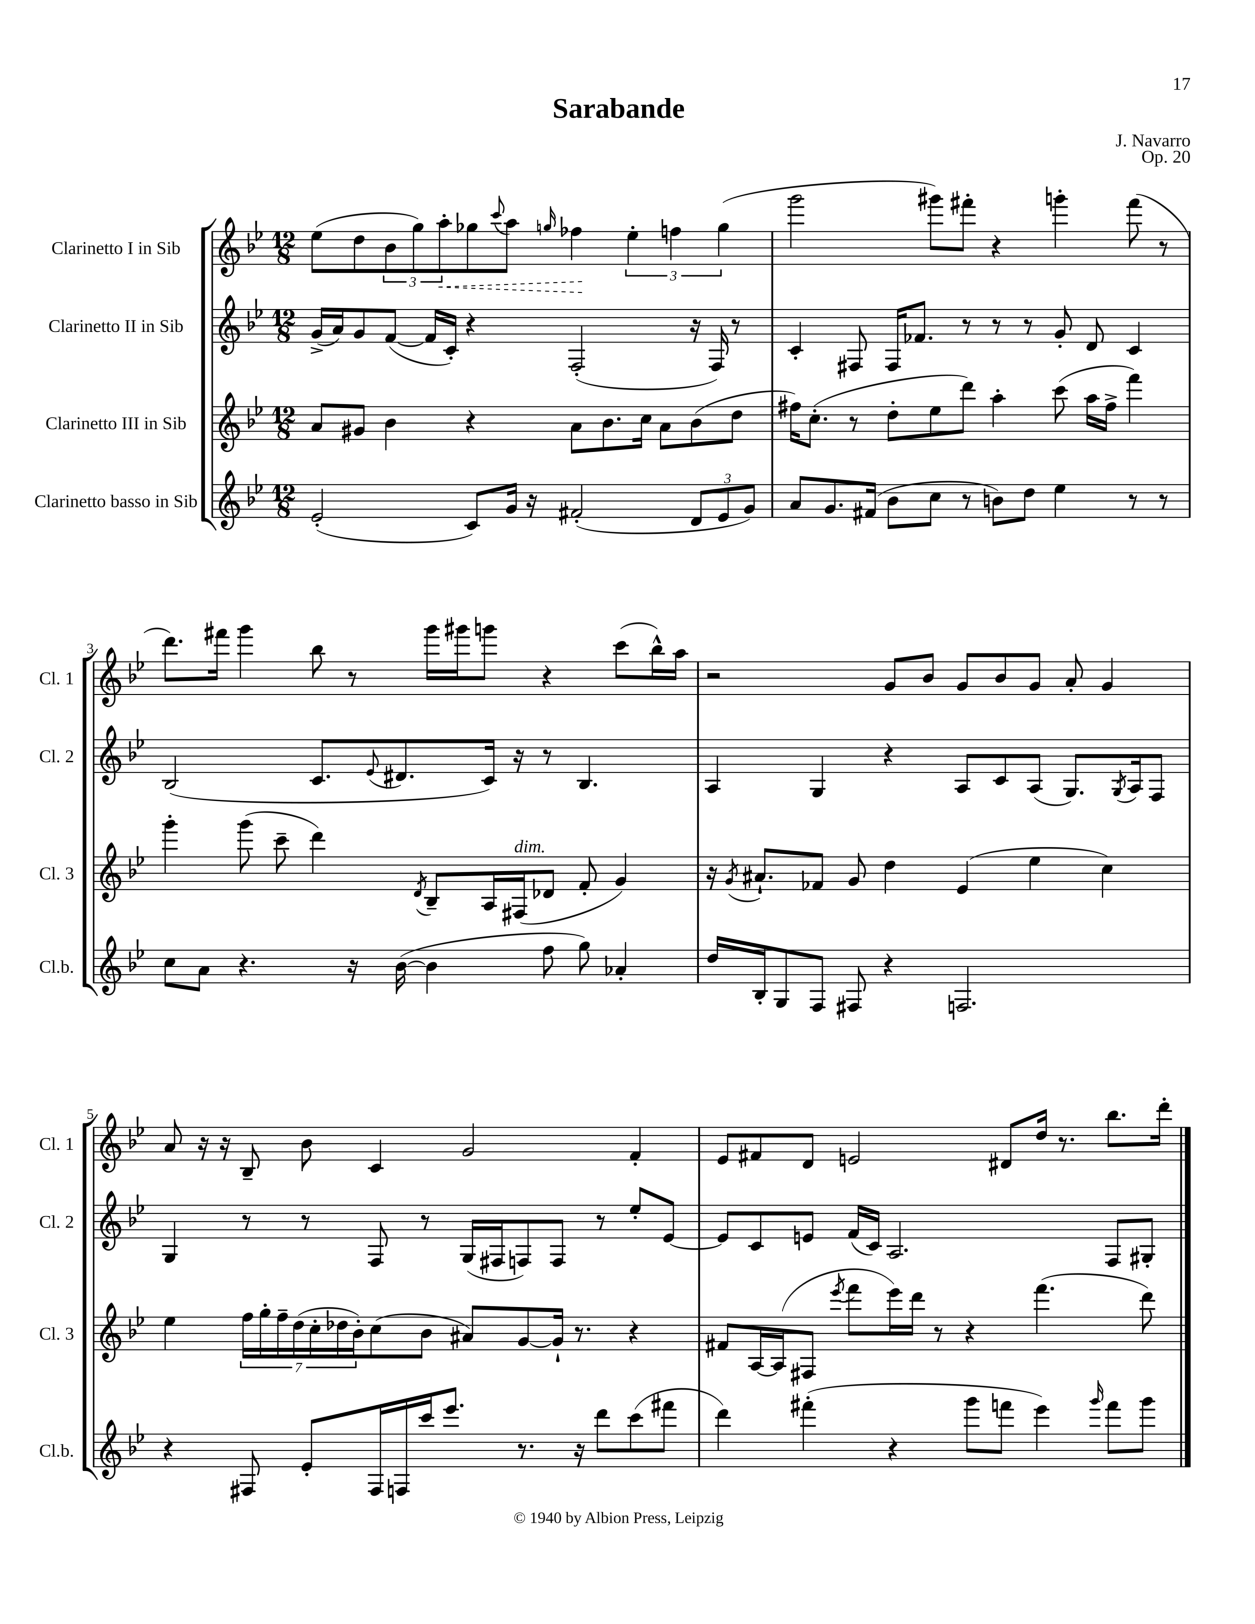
\header { title = "Sarabande" composer = "J. Navarro" opus = "Op. 20" }
<<
\new StaffGroup <<
\new Staff = "s0" \with { instrumentName = "Clarinetto I in Sib" shortInstrumentName = "Cl. 1" } {
    \clef treble \key bes \major \numericTimeSignature \time 12/8
    ees''8( d''8 \tuplet 3/2 { bes'8 g''8) \once \override Hairpin.style = #'dashed-line a''8-.\< } ges''8 \appoggiatura { c'''8 } a''8 \grace { g''16 } fes''4\! \tuplet 3/2 { ees''4-. f''4 g''4( } |
    g'''2 gis'''8) fis'''8-. r4 g'''4-. fis'''8( r8 |
    d'''8.) fis'''16 g'''4 bes''8 r8 g'''16 gis'''16 g'''8 r4 c'''8( bes''16-^) a''16 |
    r2 g'8 bes'8 g'8 bes'8 g'8 a'8-. g'4 |
    a'8 r16 r16 bes8-- bes'8 c'4 g'2 f'4-. |
    ees'8 fis'8 d'8 e'2 dis'8 d''16 r8. bes''8. d'''16-. \bar "|." |
}
\new Staff = "s1" \with { instrumentName = "Clarinetto II in Sib" shortInstrumentName = "Cl. 2" } {
    \clef treble \key bes \major \numericTimeSignature \time 12/8
    g'16->( a'16) g'8 f'8~( f'16 c'16-.) r4 f2-.( r16 f16) r8 |
    c'4-. fis8 fis16 fes'8. r8 r8 r8 g'8-. d'8 c'4 |
    bes2( c'8. \appoggiatura { ees'8 } dis'8. c'16) r16 r8 bes4. |
    a4 g4 r4 a8 c'8 a8( g8.) \acciaccatura { g8 } a16 f8 |
    g4 r8 r8 f8 r8 g16( fis16 f8) f8 r8 ees''8-. ees'8~ |
    ees'8 c'8 e'8 f'16( c'16) a2. f8 gis8-. \bar "|." |
}
\new Staff = "s2" \with { instrumentName = "Clarinetto III in Sib" shortInstrumentName = "Cl. 3" } {
    \clef treble \key bes \major \numericTimeSignature \time 12/8
    a'8 gis'8 bes'4 r4 a'8 bes'8. c''16 a'8 bes'8( d''8 |
    fis''16) c''8.-.( r8 d''8-. ees''8 d'''8) a''4-. c'''8( a''16 fis''16-> f'''4) |
    g'''4-. g'''8( c'''8-- d'''4) \acciaccatura { d'8 } bes8-- a16 fis16^\markup { \italic "dim." }( des'8 f'8-. g'4) |
    r16 \acciaccatura { g'8 } ais'8.-! fes'8 g'8 d''4 ees'4( ees''4 c''4) |
    ees''4 \tuplet 7/4 { f''16 g''16-. f''16-- d''16( c''16-. des''16 bes'16-.) } c''8( bes'8 ais'8) g'8~ g'16-! r8. r4 |
    fis'8 a16~ a16( fis8 \acciaccatura { ees'''8 } f'''8 ees'''16) d'''16 r8 r4 f'''4.( d'''8) \bar "|." |
}
\new Staff = "s3" \with { instrumentName = "Clarinetto basso in Sib" shortInstrumentName = "Cl.b." } {
    \clef treble \key bes \major \numericTimeSignature \time 12/8
    ees'2-.( c'8) g'16 r16 fis'2-.( \tuplet 3/2 { d'8 ees'8 g'8) } |
    a'8 g'8. fis'16( bes'8 c''8 r8 b'8) d''8 ees''4 r8 r8 |
    c''8 a'8 r4. r16 bes'16~( bes'4 f''8 g''8) aes'4-. |
    d''16 bes16-. g8 f8 fis8 r4 f2. |
    r4 fis8 ees'8-. fis16 f16 c'''16 ees'''8. r8. r16 d'''8 c'''8( fis'''8 |
    d'''4) fis'''4-.( r4 g'''8 f'''8 ees'''4) \grace { g'''16 } f'''8 g'''8 \bar "|." |
}
>>
>>
